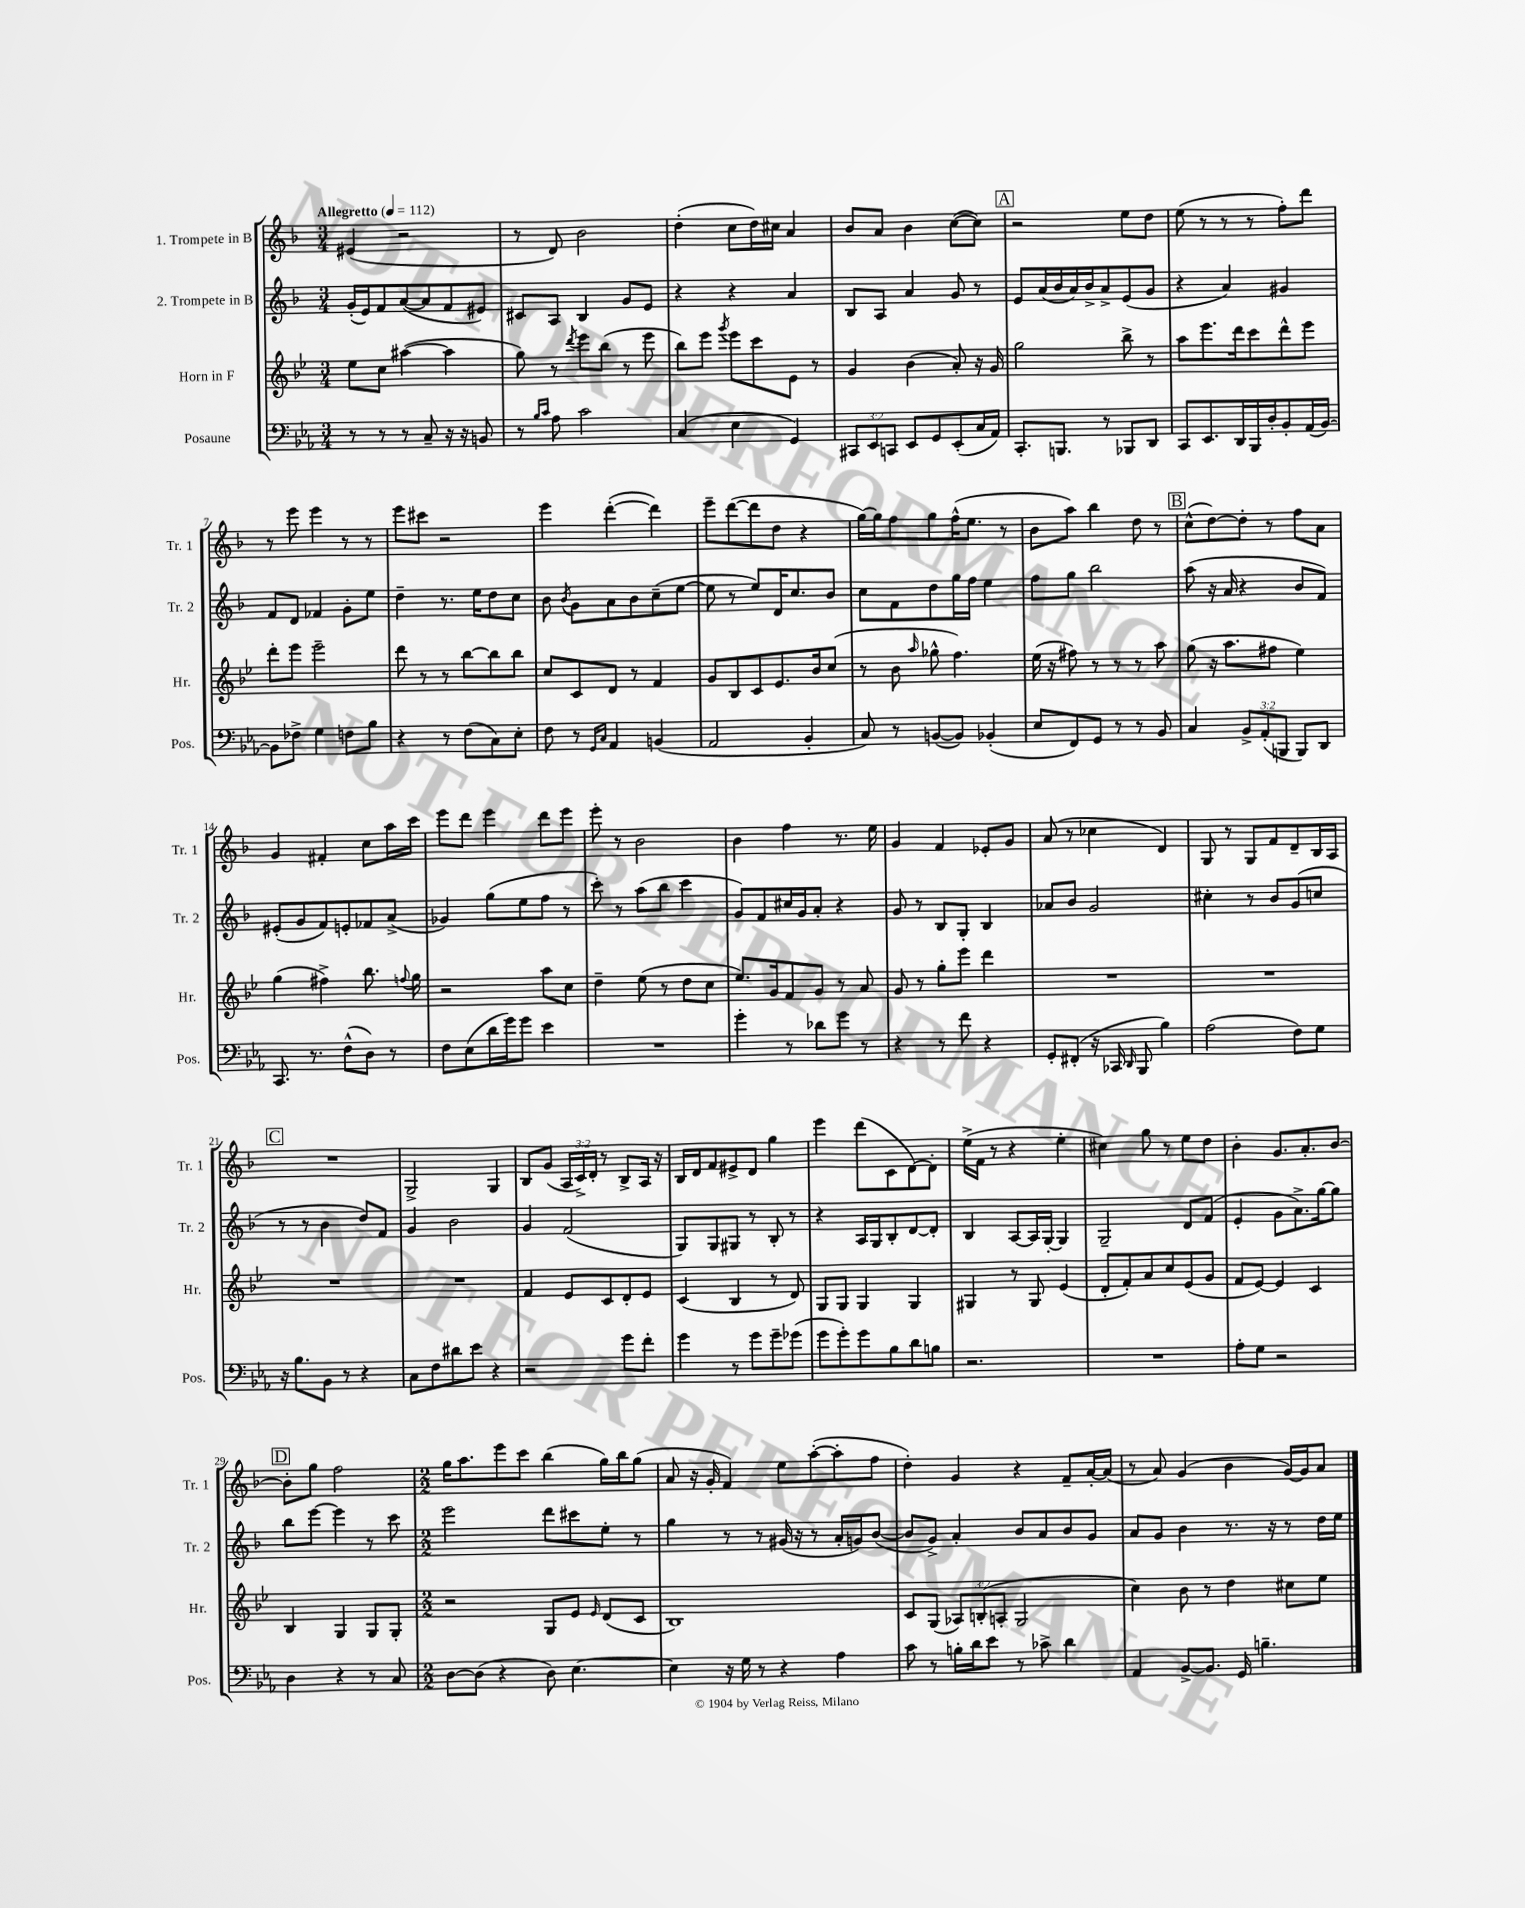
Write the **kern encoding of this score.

**kern	**kern	**kern	**kern
*staff4	*staff3	*staff2	*staff1
*clefF4	*clefG2	*clefG2	*clefG2
*k[b-e-a-]	*k[b-e-]	*k[b-]	*k[b-]
*M3/4	*M3/4	*M3/4	*M3/4
*MM112	*MM112	*MM112	*MM112
8r	8ee-	(16g'	(4e#
.	.	16e)	.
8r	8cc	8f	.
8r	([4aa#	([8a	2r
8C~	.	8a]	.
16r	4aa#]	8f	.
16r	.	.	.
8BB	.	8e#)	.
=	=	=	=
8r	8gg)	8c#	8r
16qqB-	.	.	.
16qqc	.	.	.
8A-	8r	8A	8d)
.	8qddd	.	.
2c	8eee-	4B-	2b-
.	(8bb-	.	.
.	8r	8g	.
.	8eee-	8e	.
=	=	=	=
(4C	8bb-)	4r	(4dd'
.	8eee-	.	.
.	8qggg	.	.
4E-	8eee-	4r	8cc
.	8ccc	.	16dd)
.	.	.	16cc#
4GG)	8e-	4a	4a
.	8r	.	.
=	=	=	=
12CC#	4g	8B-	8b-
12EE-	.	.	.
.	.	8A	8a
12CC	.	.	.
8EE-	(4b-	4a	4b-
8GG	.	.	.
(8EE-'	8a')	8g	([8cc
16C	16r	8r	8cc])
16AA-)	16g	.	.
=	=	=	=
8.CC'	2gg	8e	2r
.	.	(16a	.
8.BBB	.	16b-	.
.	.	16a)	.
.	.	16b-^	.
8r	.	8a^	.
8BBB-	8bb-^	(8e	8ee
8DD	8r	8g	8dd
=	=	=	=
8CC	8aa	4r	(8ee
8.EE-	8.eee-	.	8r
.	.	4a)	8r
16DD	16ddd	.	.
16BBB-	8ccc	.	8r
16D'	.	.	.
8BB-'	8ddd^^	4g#	8ff')
(16AA-	8eee-	.	8ddd
[16BB-)	.	.	.
=	=	=	=
8BB-]	8ddd'	8f	8r
8F-^	8eee-	8d	8eee
4G	2eee-~	4f-	4eee
8F	.	8g'	8r
8B-	.	8ee	8r
=	=	=	=
4r	8ddd	4dd~	8eee
.	8r	.	8ccc#
8r	8r	8.r	2r
(8F	[8bb-	.	.
.	.	16ee	.
8C)	8bb-]	8dd	.
8E-'	8bb-	8cc	.
=	=	=	=
8F	8cc	8b-	4eee
.	.	8qb-	.
8r	8c	8g	.
16qqGG	.	.	.
16qqC	.	.	.
4AA-	8d	8a	([4ddd'
.	8r	8b-	.
(4BB	4f	(8cc~	4ddd])
.	.	[8ee	.
=	=	=	=
2AA-	8g	8ee]	8eee~
.	8B-	8r	([8ddd
.	8c	8ee)	8ddd]
.	8.e-	16d	8dd
.	.	8.cc	.
4BB-'	.	.	4r
.	16b-	.	.
.	(8cc	8b-	.
=	=	=	=
8C)	8r	8cc	[16gg)
.	.	.	16gg]
8r	8b-	8f	8ff
.	16qqaa	.	.
([8BB	8gg-^^	8dd	8gg
8BB])	4.ff)	16gg	(16ff^^
.	.	16ff	8.ee
(4BB-'	.	4ee	.
.	.	.	8r
=	=	=	=
8E-	(16ee-	8ff	8b-
.	16r	.	.
8FF)	8ff#)	8gg	8aa)
8GG	8r	2bb-	4bb-
8r	8r	.	.
8r	8r	.	8dd
8BB-	8aa	.	8r
=	=	=	=
4C	(8gg	(8aa	(8cc^^
.	16r	16r	[8dd)
.	8.aa	16a	.
12BB-^	.	4r	8dd']
(12AA-'	.	.	.
.	8ff#	.	8r
12BBB	.	.	.
8BBB)	4ee-)	8b-	8ff
8DD	.	8f)	8a
=	=	=	=
8.CC	(4gg	(8e#'	4g
.	.	8g	.
8.r	.	.	.
.	4ff#^)	8f)	4f#'
(8F^^	.	8e'	.
8D)	8.bb-	8f-	8cc
8r	.	(8a^	16aa
.	8qqff	.	.
.	16gg	.	16ccc
=	=	=	=
8F	2r	4g-)	8eee
(8E-	.	.	8ddd
16d	.	(8gg	4eee
16g)	.	.	.
8g	.	8ee	.
4e-	8aa	8ff	8ddd
.	8cc	8r	8eee
=	=	=	=
2.r	4dd~	8ccc')	8eee'
.	.	8r	8r
.	(8ee-	(8aa	2b-
.	8r	8bb-	.
.	8dd	4ccc	.
.	8cc	.	.
=	=	=	=
4g'	8.ee-)	8g)	4b-
.	.	8f	.
.	16g	.	.
8r	8f	16cc#	4ff
.	.	16g	.
8d-	8g	8a'	.
8g	8r	4r	8.r
8r	8a	.	.
.	.	.	16ee
=	=	=	=
4r	8g	8g	4g
.	8r	8r	.
8r	8gg'	8B-	4f
8f	8eee-	8G'	.
4r	4ddd	4B-	8e-'
.	.	.	8g
=	=	=	=
8GG'	2.r	8a-	(8a
(8FF#'	.	8b-	8r
16r	.	2g	4cc-
16CC-	.	.	.
16qqDD	.	.	.
8BBB-	.	.	.
4B-)	.	.	4d)
=	=	=	=
(2A-	2.r	4cc#'	8G
.	.	.	8r
.	.	8r	8G
.	.	8b-	8f
8F)	.	(8g	8d~
8G	.	8cc	16B-
.	.	.	16A
=	=	=	=
16r	2.r	8r	2.r
8.B-	.	.	.
.	.	8r	.
8BB-	.	4b-	.
8r	.	.	.
4r	.	8dd)	.
.	.	8f	.
=	=	=	=
8C	2.r	4g	2G^
8F	.	.	.
8d#	.	2b-	.
8e-	.	.	.
4r	.	.	4G
=	=	=	=
2r	4f	4g	8B-
.	.	.	(8g
.	8e-	(2f	24A
.	.	.	24c^)
.	.	.	24d'
.	8c	.	8r
8g	8d'	.	8B-^
8f'	8e-	.	16A
.	.	.	16r
=	=	=	=
4g	(4c	8G)	16B-
.	.	.	16d
.	.	8G	8f
8r	4B-	8G#	8e#^
8g	.	8r	8d
8g~	8r	8B-'	4gg
(8g-	8d)	8r	.
=	=	=	=
8g	8G	4r	4eee
8g')	8G	.	.
8g	4G	16A	(8ddd
.	.	16G	.
8B-	.	8B-'	8c
8d	4G	[8d	[8d)
8B	.	8d']	8d']
=	=	=	=
2.r	4G#	4B-	(16ee^
.	.	.	16f
.	.	.	8r
.	8r	[8A	4r
.	8G#	16A]	.
.	.	[16G'	.
.	(4e-	4G]	4ee'
=	=	=	=
2.r	8d'	2G~	4cc#)
.	8f')	.	.
.	8a	.	8gg
.	8cc	.	8r
.	(8e-	8d	8ee
.	8g	(8f	8dd
=	=	=	=
8A-'	8f	4e'	4b-'
8G	[8e-)	.	.
2r	4e-]	8g	8.g
.	.	8.a^)	.
.	.	.	8.a'
.	4c	.	.
.	.	[16gg	.
.	.	8gg]	[8b-
=	=	=	=
4D	4B-	8bb-	8b-']
.	.	[8eee	8gg
4r	4G	4eee]	2ff
8r	8G	8r	.
8C	8G'	8ccc	.
=	=	=	=
*M2/2	*M2/2	*M2/2	*M2/2
[8D	2r	2eee	16gg
.	.	.	8.aa
(8D]	.	.	.
4r	.	.	8eee
.	.	.	8ccc
8D)	8G	8ddd	(4bb-
[4.E-	8e-	8ccc#	.
.	16qqe-	.	.
.	(8d	8ee'	16gg)
.	.	.	16bb-
.	8c	8r	(8gg
=	=	=	=
4E-]	1B-)	4gg	8a
.	.	.	16r
.	.	.	16g'
16r	.	8r	4f)
16G	.	.	.
8r	.	8r	.
4r	.	(16g#	8ee
.	.	16r	.
.	.	8r	([8aa'
4A-	.	16a'	8aa']
.	.	16g)	.
.	.	([8b-	8ff
=	=	=	=
8c	8c	8b-]	4dd')
8r	(8G	8g^)	.
16B'	12A-)	4a'	4g
16d	.	.	.
.	(12B'	.	.
8e-	.	.	.
.	12A'	.	.
8r	2G	8b-	4r
8c-^	.	8a	.
4d	.	8b-	8f~
.	.	8g	[16a'
.	.	.	(16a]
=	=	=	=
4AA-	4cc)	8a	8r
.	.	8g	8a)
[8BB-^	8b-	4b-	(4g
8.BB-]	8r	.	.
.	4dd	8.r	4b-
16GG	.	.	.
4.B~	.	.	.
.	.	16r	.
.	8cc#	8r	[16g)
.	.	.	16g]
.	8ee-	16dd	8a
.	.	16ee	.
==	==	==	==
*-	*-	*-	*-
